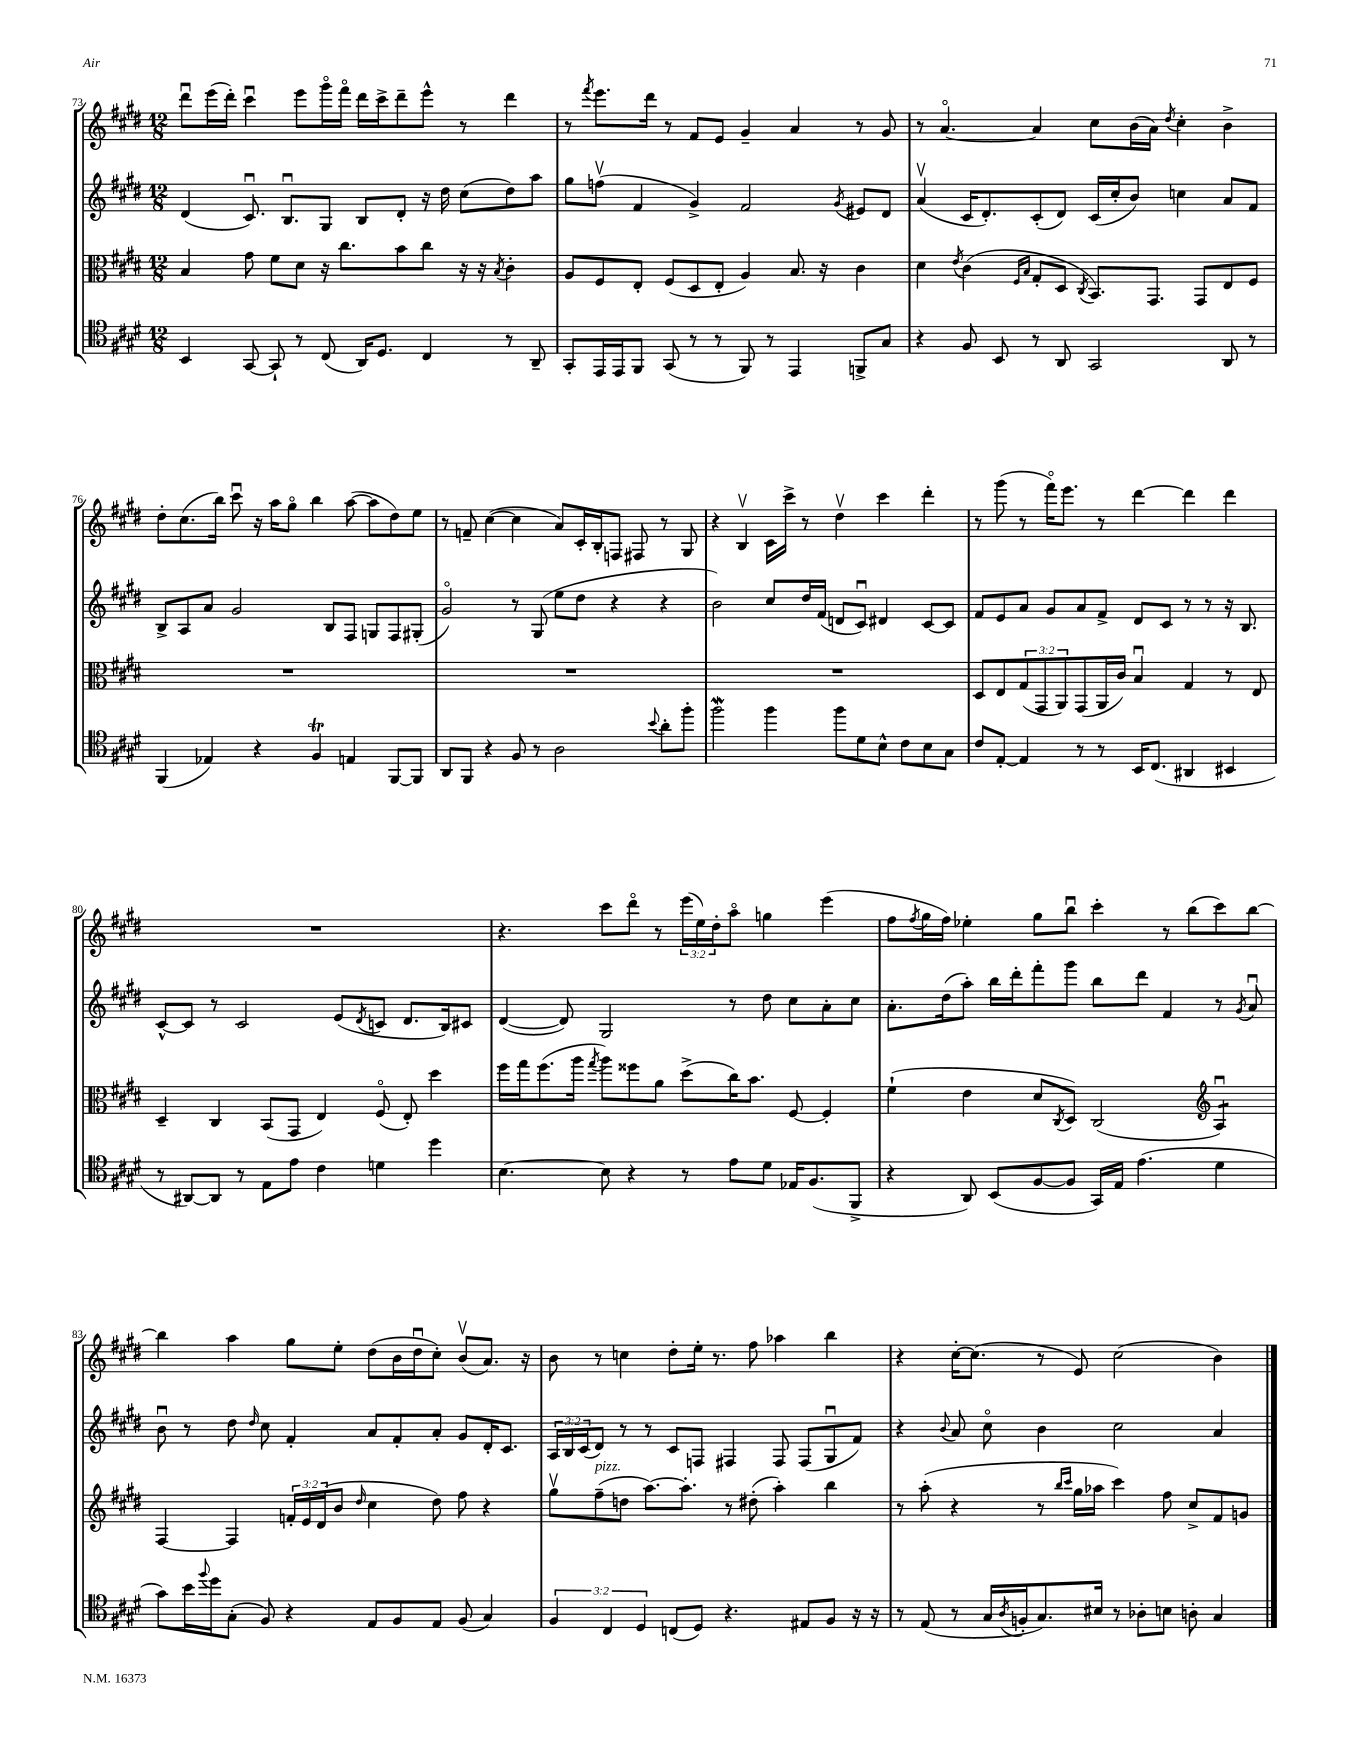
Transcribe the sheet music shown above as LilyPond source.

<<
\new StaffGroup <<
\new Staff = "s0" {
    \clef treble \key e \major \numericTimeSignature \time 12/8 \override Staff.TupletNumber.text = #tuplet-number::calc-fraction-text
    dis'''8\downbow e'''16( dis'''16-.) cis'''4\downbow e'''8 gis'''16\flageolet fis'''16\flageolet dis'''16 cis'''16-> dis'''8-- e'''8-^ r8 dis'''4 |
    r8 \acciaccatura { fis'''8 } e'''8. dis'''16 r8 fis'8 e'8 gis'4-- a'4 r8 gis'8 |
    r8 a'4.~\flageolet a'4 cis''8 b'16( a'16) \acciaccatura { dis''8 } cis''4-. b'4-> |
    dis''8-. cis''8.( b''16) cis'''8\downbow r16 a''16 gis''8\flageolet b''4 a''8~( a''8 dis''8) e''8 |
    r8 f'8-- cis''4~( cis''4 a'8) cis'16-. b16-. f8 fis8 r8 gis8 |
    r4 b4\upbow cis'16 cis'''16-> r8 dis''4\upbow cis'''4 dis'''4-. |
    r8 gis'''8( r8 fis'''16\flageolet) e'''8. r8 dis'''4~ dis'''4 dis'''4 |
    R1. |
    r4. cis'''8 dis'''8\flageolet r8 \tuplet 3/2 { e'''16( e''16) dis''16-. } a''8\flageolet g''4 e'''4( |
    fis''8 \acciaccatura { fis''8 } gis''16 fis''16) ees''4-. gis''8 b''8\downbow cis'''4-. r8 b''8( cis'''8) b''8~ |
    b''4 a''4 gis''8 e''8-. dis''8( b'16 dis''16\downbow cis''8-.) b'8\upbow( a'8.) r16 |
    b'8 r8 c''4 dis''8-. e''16-. r8. fis''8 aes''4 b''4 |
    r4 cis''16~-. cis''8.( r8 e'8) cis''2( b'4) \bar "|." |
}
\new Staff = "s1" {
    \clef treble \key e \major \numericTimeSignature \time 12/8 \override Staff.TupletNumber.text = #tuplet-number::calc-fraction-text
    dis'4( cis'8.\downbow) b8.\downbow gis8 b8 dis'8-. r16 dis''16 cis''8( dis''8) a''8 |
    gis''8 f''8\upbow( fis'4 gis'4->) fis'2 \acciaccatura { gis'8 } eis'8 dis'8 |
    a'4\upbow( cis'16 dis'8.-.) cis'8-.( dis'8) cis'16( cis''16-. b'8) c''4 a'8 fis'8 |
    b8-> a8 a'8 gis'2 b8 fis8 g8 fis8 gis8-.( |
    gis'2\flageolet) r8 gis8( e''8 dis''8 r4 r4 |
    b'2) cis''8 dis''16 fis'16( d'8 cis'8\downbow) dis'4 cis'8~ cis'8 |
    fis'8 e'8 a'8 gis'8 a'8 fis'8-> dis'8 cis'8 r8 r8 r16 b8. |
    cis'8~-^ cis'8 r8 cis'2 e'8( \acciaccatura { dis'8 } c'8 dis'8. b16) cis'8 |
    dis'4~( dis'8) gis2 r8 dis''8 cis''8 a'8-. cis''8 |
    a'8.-. dis''16( a''8-.) b''16 dis'''16-. fis'''8-. gis'''8 b''8 dis'''8 fis'4 r8 \acciaccatura { gis'8 } a'8\downbow |
    b'8\downbow r8 dis''8 \grace { dis''16 } cis''8 fis'4-. a'8 fis'8-. a'8-. gis'8 dis'16-. cis'8. |
    \tuplet 3/2 { a16 b16 cis'16( } dis'8) r8 r8 cis'8 f8 fis4 fis8 fis8( gis8\downbow fis'8) |
    r4 \appoggiatura { b'8 } a'8 cis''8\flageolet b'4 cis''2 a'4 \bar "|." |
}
\new Staff = "s2" {
    \clef alto \key e \major \numericTimeSignature \time 12/8 \override Staff.TupletNumber.text = #tuplet-number::calc-fraction-text
    b4 gis'8 fis'8 dis'8 r16 cis''8. b'8 cis''8 r16 r16 \acciaccatura { b8 } cis'4-. |
    a8 fis8 e8-. fis8( dis8 e8-. a4) b8. r16 cis'4 |
    dis'4 \acciaccatura { e'8 } cis'4( \grace { fis16 b16 } gis8-. dis8 \acciaccatura { cis8 } b,8.) gis,8. gis,8 e8 fis8 |
    R1. |
    R1. |
    R1. |
    dis8 e8 \tuplet 3/2 { gis8( gis,8 a,8) } gis,8( a,16 cis'16) b4\downbow gis4 r8 e8 |
    dis4-- cis4 b,8( gis,8 e4) fis8\flageolet( e8-.) dis''4 |
    fis''16 gis''16 fis''8.( a''16 \acciaccatura { gis''8 } a''8) fisis''8 a'8 dis''8->( cis''16) b'8. fis8~ fis4-. |
    fis'4-!( e'4 dis'8 \acciaccatura { cis8 } dis8) cis2( \clef treble a4:8\downbow) |
    fis4~ fis4 \tuplet 3/2 { f'16-. e'16 dis'16( } b'8 \grace { dis''16 } cis''4 dis''8) fis''8 r4 |
    gis''8\upbow fis''8--^\markup { \italic "pizz." }( d''8 a''8.~) a''8.-. r8 dis''8-.( a''4-.) b''4 |
    r8 a''8-.( r4 r8 \grace { b''16 cis'''16 } gis''16 aes''16 cis'''4) fis''8 cis''8-> fis'8 g'8 \bar "|." |
}
\new Staff = "s3" {
    \clef tenor \key e \major \numericTimeSignature \time 12/8 \override Staff.TupletNumber.text = #tuplet-number::calc-fraction-text
    b,4 gis,8~ gis,8-! r8 cis8( a,16) dis8. cis4 r8 a,8-- |
    gis,8-. e,16 e,16 fis,8 gis,8( r8 r8 fis,8) r8 e,4 f,8-> gis8 |
    r4 fis8 b,8 r8 a,8 gis,2 a,8 r8 |
    fis,4( ees4) r4 fis4\trill e4 fis,8~ fis,8 |
    a,8 fis,8 r4 fis8 r8 a2 \appoggiatura { b'8 } a'8-. fis''8-. |
    fis''2\mordent fis''4 fis''8 dis'8 b8-^ cis'8 b8 gis8 |
    cis'8 e8~-. e4 r8 r8 b,16 cis8.( ais,4 bis,4 |
    r8 ais,8~) ais,8 r8 e8 e'8 cis'4 d'4 dis''4 |
    b4.~ b8 r4 r8 e'8 dis'8 ees16 fis8.( fis,8-> |
    r4 a,8) b,8( fis8~ fis8 gis,16) e16 e'4.( dis'4 |
    gis'8) b'16 \appoggiatura { fis''8 } dis''16 gis8-.( fis8) r4 e8 fis8 e8 fis8( gis4) |
    \tuplet 3/2 { fis4 cis4 dis4 } c8( dis8) r4. eis8 fis8 r16 r16 |
    r8 e8( r8 gis16 \acciaccatura { a8 } f16-. gis8.) bis16 r8 aes8-. b8 a8-. gis4 \bar "|." |
}
>>
>>
\layout { \context { \Score currentBarNumber = #73 } }
